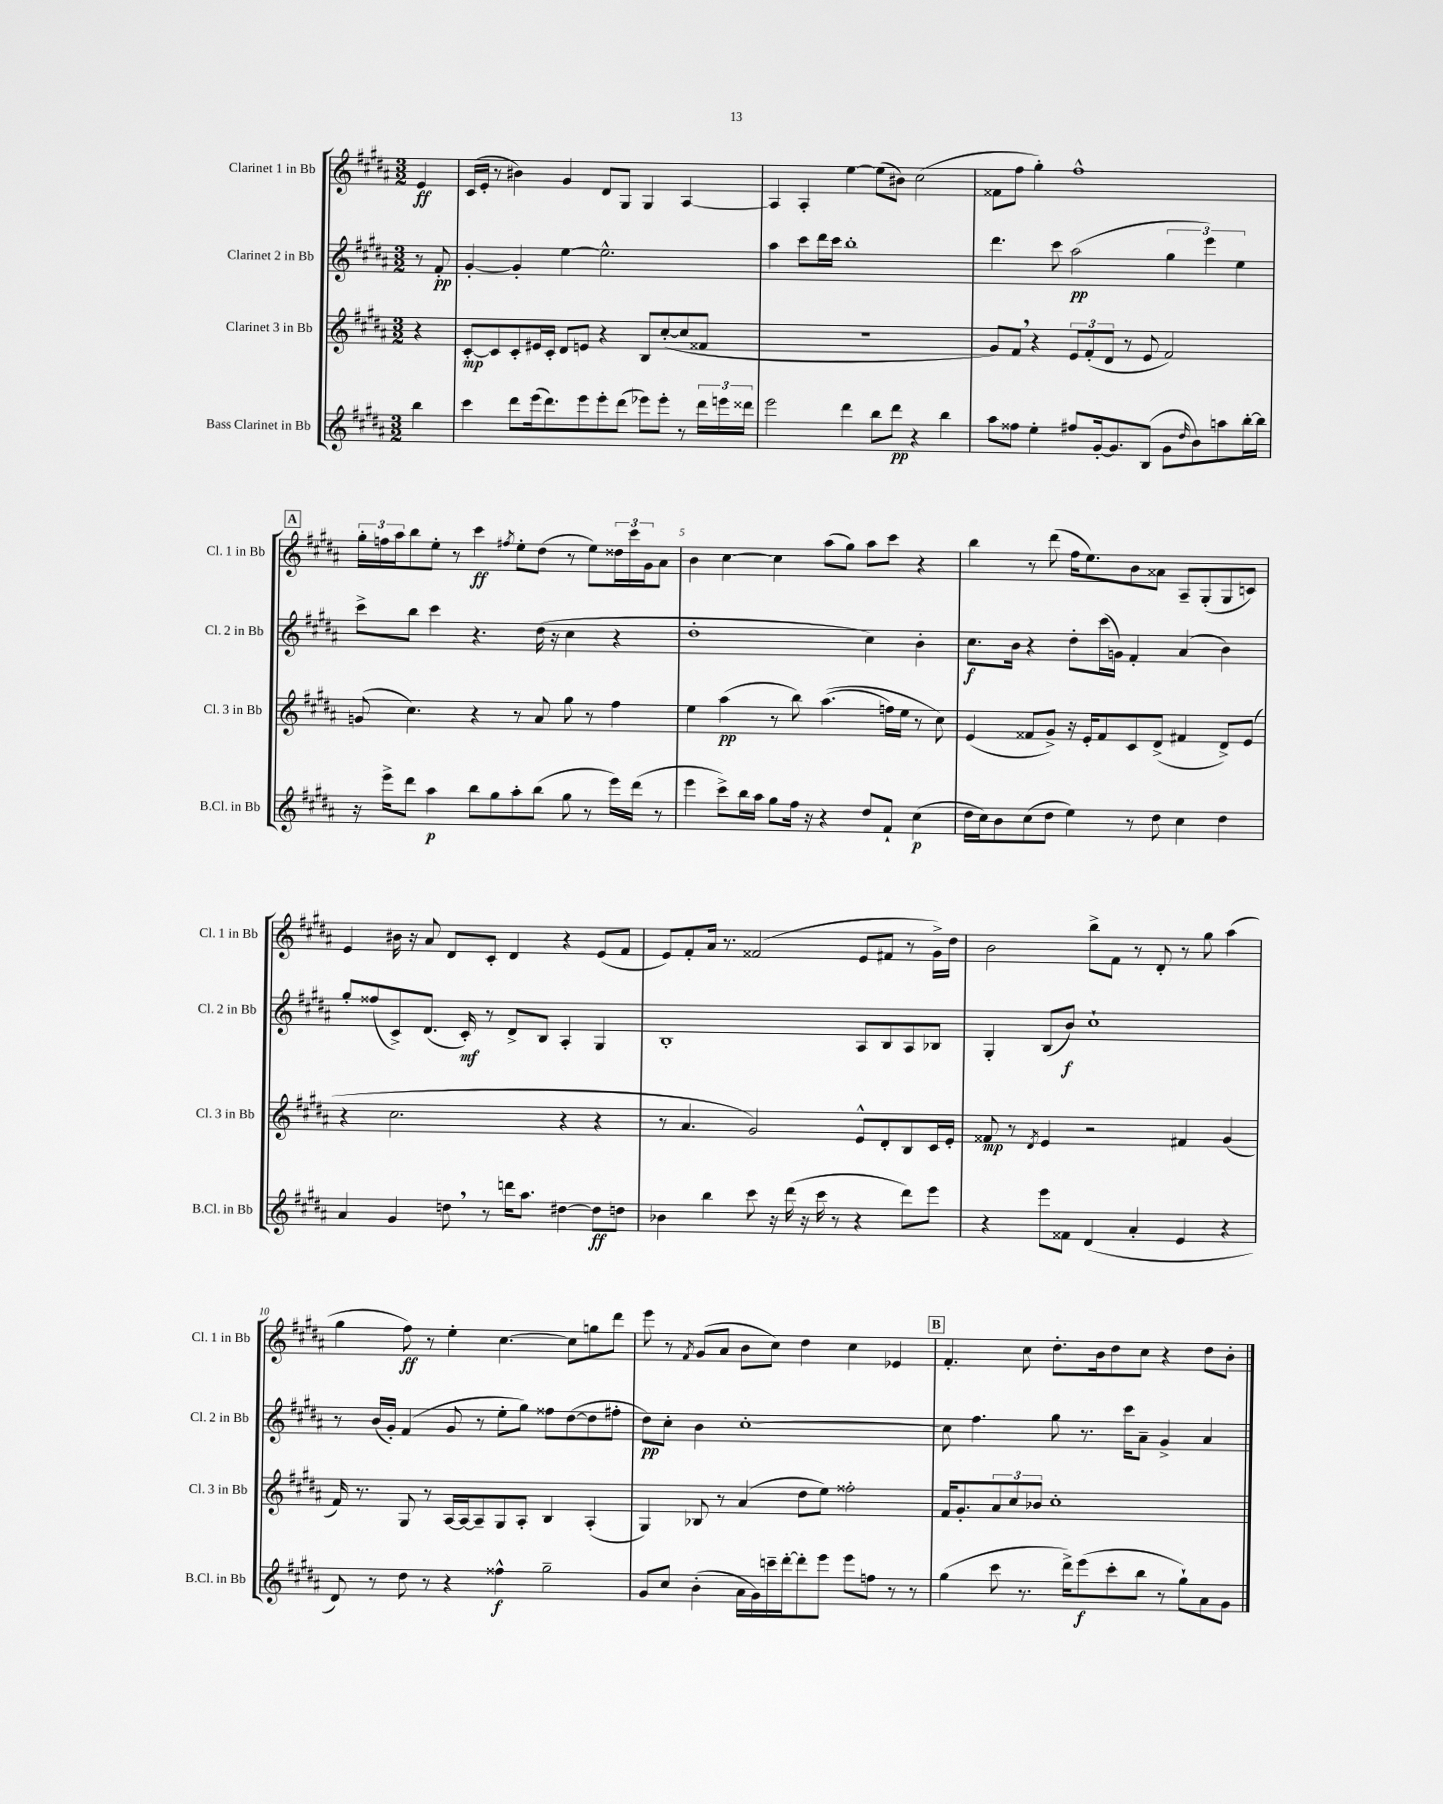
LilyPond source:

<<
\new StaffGroup <<
\new Staff = "s0" \with { instrumentName = "Clarinet 1 in Bb" shortInstrumentName = "Cl. 1 in Bb" } {
    \clef treble \key b \major \numericTimeSignature \time 3/2 \partial 4
    e'4\ff |
    cis'16( e'16-. r8 bis'4) gis'4 dis'8 gis8 gis4 ais4~ |
    ais4 ais4-. e''4~ e''8( bis'8) cis''2( |
    fisis'8 fis''8 gis''4-.) fis''1-^ |
    \mark \markup { \box "A" } \tuplet 3/2 { gis''16-. f''16 ais''16 } b''8 e''8-. r8 cis'''4\ff \acciaccatura { fis''8 } e''8-. dis''8( r8 e''8) \tuplet 3/2 { disis''16 cis'''16 gis'16 } ais'8 |
    b'4 cis''4~ cis''4 ais''8( gis''8) ais''8 cis'''8 r4 |
    b''4 r8 dis'''8( fis''16 e''8.) b'8 aisis'8 ais8-- gis8-.( gis8 c'8) |
    e'4 bis'16 r16 ais'8 dis'8 cis'8-. dis'4 r4 e'8( fis'8 |
    e'8) fis'8-. ais'16 r8. fisis'2( e'8 fis'8 r8 gis'16->) dis''16 |
    b'2 b''8-> fis'8 r8 dis'8-. r8 gis''8 ais''4( |
    gis''4 fis''8\ff) r8 e''4-. cis''4.~ cis''8 g''8 dis'''8 |
    e'''8 r8 \acciaccatura { fis'8 } gis'8( ais'8 b'8 cis''8) dis''4 cis''4 ees'4 |
    \mark \markup { \box "B" } fis'4.-. cis''8 dis''8.-. b'16 dis''8 cis''8 r4 dis''8 b'8-. \bar "|." |
}
\new Staff = "s1" \with { instrumentName = "Clarinet 2 in Bb" shortInstrumentName = "Cl. 2 in Bb" } {
    \clef treble \key b \major \numericTimeSignature \time 3/2 \partial 4
    r8 fis'8-.\pp |
    gis'4~-. gis'4-. e''4~ e''2.-^ |
    ais''4 cis'''8 dis'''16 cis'''16 b''1-. |
    dis'''4. cis'''8 ais''2\pp( \tuplet 3/2 { gis''4 e'''4) e''4 } |
    \mark \markup { \box "A" } cis'''8-> b''8 cis'''4 r4. dis''16( r16 cis''4 r4 |
    dis''1-. cis''4) b'4-. |
    cis''8.\f b'16 r4 dis''8-. cis'''16( g'16) fis'4-. ais'4( b'4) |
    gis''8-. fisis''8( cis'8->) dis'8.( cis'16-.\mf) r8 dis'8-> b8 ais4-. gis4 |
    b1-. ais8 b8 ais8 bes8 |
    gis4-. b8( b'8\f) cis''1-! |
    r8 b'16( gis'16-.) fis'4( gis'8 r8 e''8-. gis''8) fisis''8 dis''8~( dis''8 fis''8-. |
    dis''8\pp) cis''8-. b'4 cis''1~-. |
    \mark \markup { \box "B" } cis''8 fis''4. gis''8 r8. cis'''16 ais'8-- gis'4-> ais'4 \bar "|." |
}
\new Staff = "s2" \with { instrumentName = "Clarinet 3 in Bb" shortInstrumentName = "Cl. 3 in Bb" } {
    \clef treble \key b \major \numericTimeSignature \time 3/2 \partial 4
    r4 |
    cis'8~-.\mp cis'8 cis'8-. eis'16 cis'16-. dis'8 e'8 r4 b8 cis''8~-.( cis''8 fisis'8 |
    R1. |
    gis'8) fis'8 \breathe r4 \tuplet 3/2 { e'8 fis'8-.( dis'8 } r8 e'8 fis'2) |
    \mark \markup { \box "A" } g'8( cis''4.) r4 r8 ais'8 gis''8 r8 fis''4 |
    e''4 ais''4\pp( r8 b''8) ais''4.(\( f''16) e''16 r8 cis''8\) |
    e'4( fisis'8 gis'8->) r16 e'16-. fisis'8 cis'8 dis'8->( fis'4 dis'8->) e'8( |
    r4 cis''2. r4 r4 |
    r8 ais'4. gis'2) e'8-^ dis'8-. b8 cis'16 e'16-. |
    fisis'8\mp r8 \acciaccatura { dis'8 } e'4 r2 fis'4 gis'4( |
    fis'16) r8. gis8 r8 ais16~ ais16~ ais8-- gis8 ais8-. b4 ais4-.( |
    gis4) bes8 r8 ais'4( dis''8 e''8) fisis''2-. |
    \mark \markup { \box "B" } fis'16 gis'8.-. \tuplet 3/2 { ais'8 cis''8 bes'8 } cis''1-. \bar "|." |
}
\new Staff = "s3" \with { instrumentName = "Bass Clarinet in Bb" shortInstrumentName = "B.Cl. in Bb" } {
    \clef treble \key b \major \numericTimeSignature \time 3/2 \partial 4
    b''4 |
    cis'''4 dis'''8 e'''16( dis'''8.) e'''8 e'''8-. dis'''8( ees'''8) ees'''8-. r8 \tuplet 3/2 { dis'''16 e'''16 disis'''16 } |
    e'''2 dis'''4 b''8 dis'''8\pp r4 b''4 |
    ais''8 fisis''8 e''4-. fis''8 gis'16~-. gis'8. b8( gis'8 \grace { dis''16 } b'8) a''8 b''16~-. b''16 |
    \mark \markup { \box "A" } r16 e'''16-> dis'''8 ais''4\p b''8 gis''8 ais''8-. b''8( gis''8 r8 e'''16) dis'''16( r8 |
    e'''4 cis'''8->) b''16 ais''16 gis''8 fis''16 r16 r4 dis''8 fis'8-! cis''4\p( |
    dis''16 cis''16) b'8 cis''8( dis''8 e''4) r8 dis''8 cis''4 dis''4 |
    ais'4 gis'4 d''8 \breathe r8 d'''16 ais''8. dis''4~ dis''8\ff d''8 |
    bes'4 b''4 cis'''8 r16 dis'''16( r16 cis'''16 r8 r4 dis'''8) e'''8 |
    r4 e'''8 fisis'8 dis'4( ais'4-. e'4 r4 |
    dis'8) r8 dis''8 r8 r4 fisis''4-^\f gis''2-- |
    gis'8 cis''8 b'4-.( ais'16 gis'16) c'''16-- dis'''16~-. dis'''8-. e'''8 e'''8 f''8 r8 r8 |
    \mark \markup { \box "B" } gis''4( cis'''8 r8. dis'''16->) e'''8\f( cis'''8-. b''8 r8 gis''8-!) ais'8 gis'8 \bar "|." |
}
>>
>>
\layout { \context { \Score \override BarNumber.break-visibility = ##(#f #t #t) barNumberVisibility = #(every-nth-bar-number-visible 5) } }
